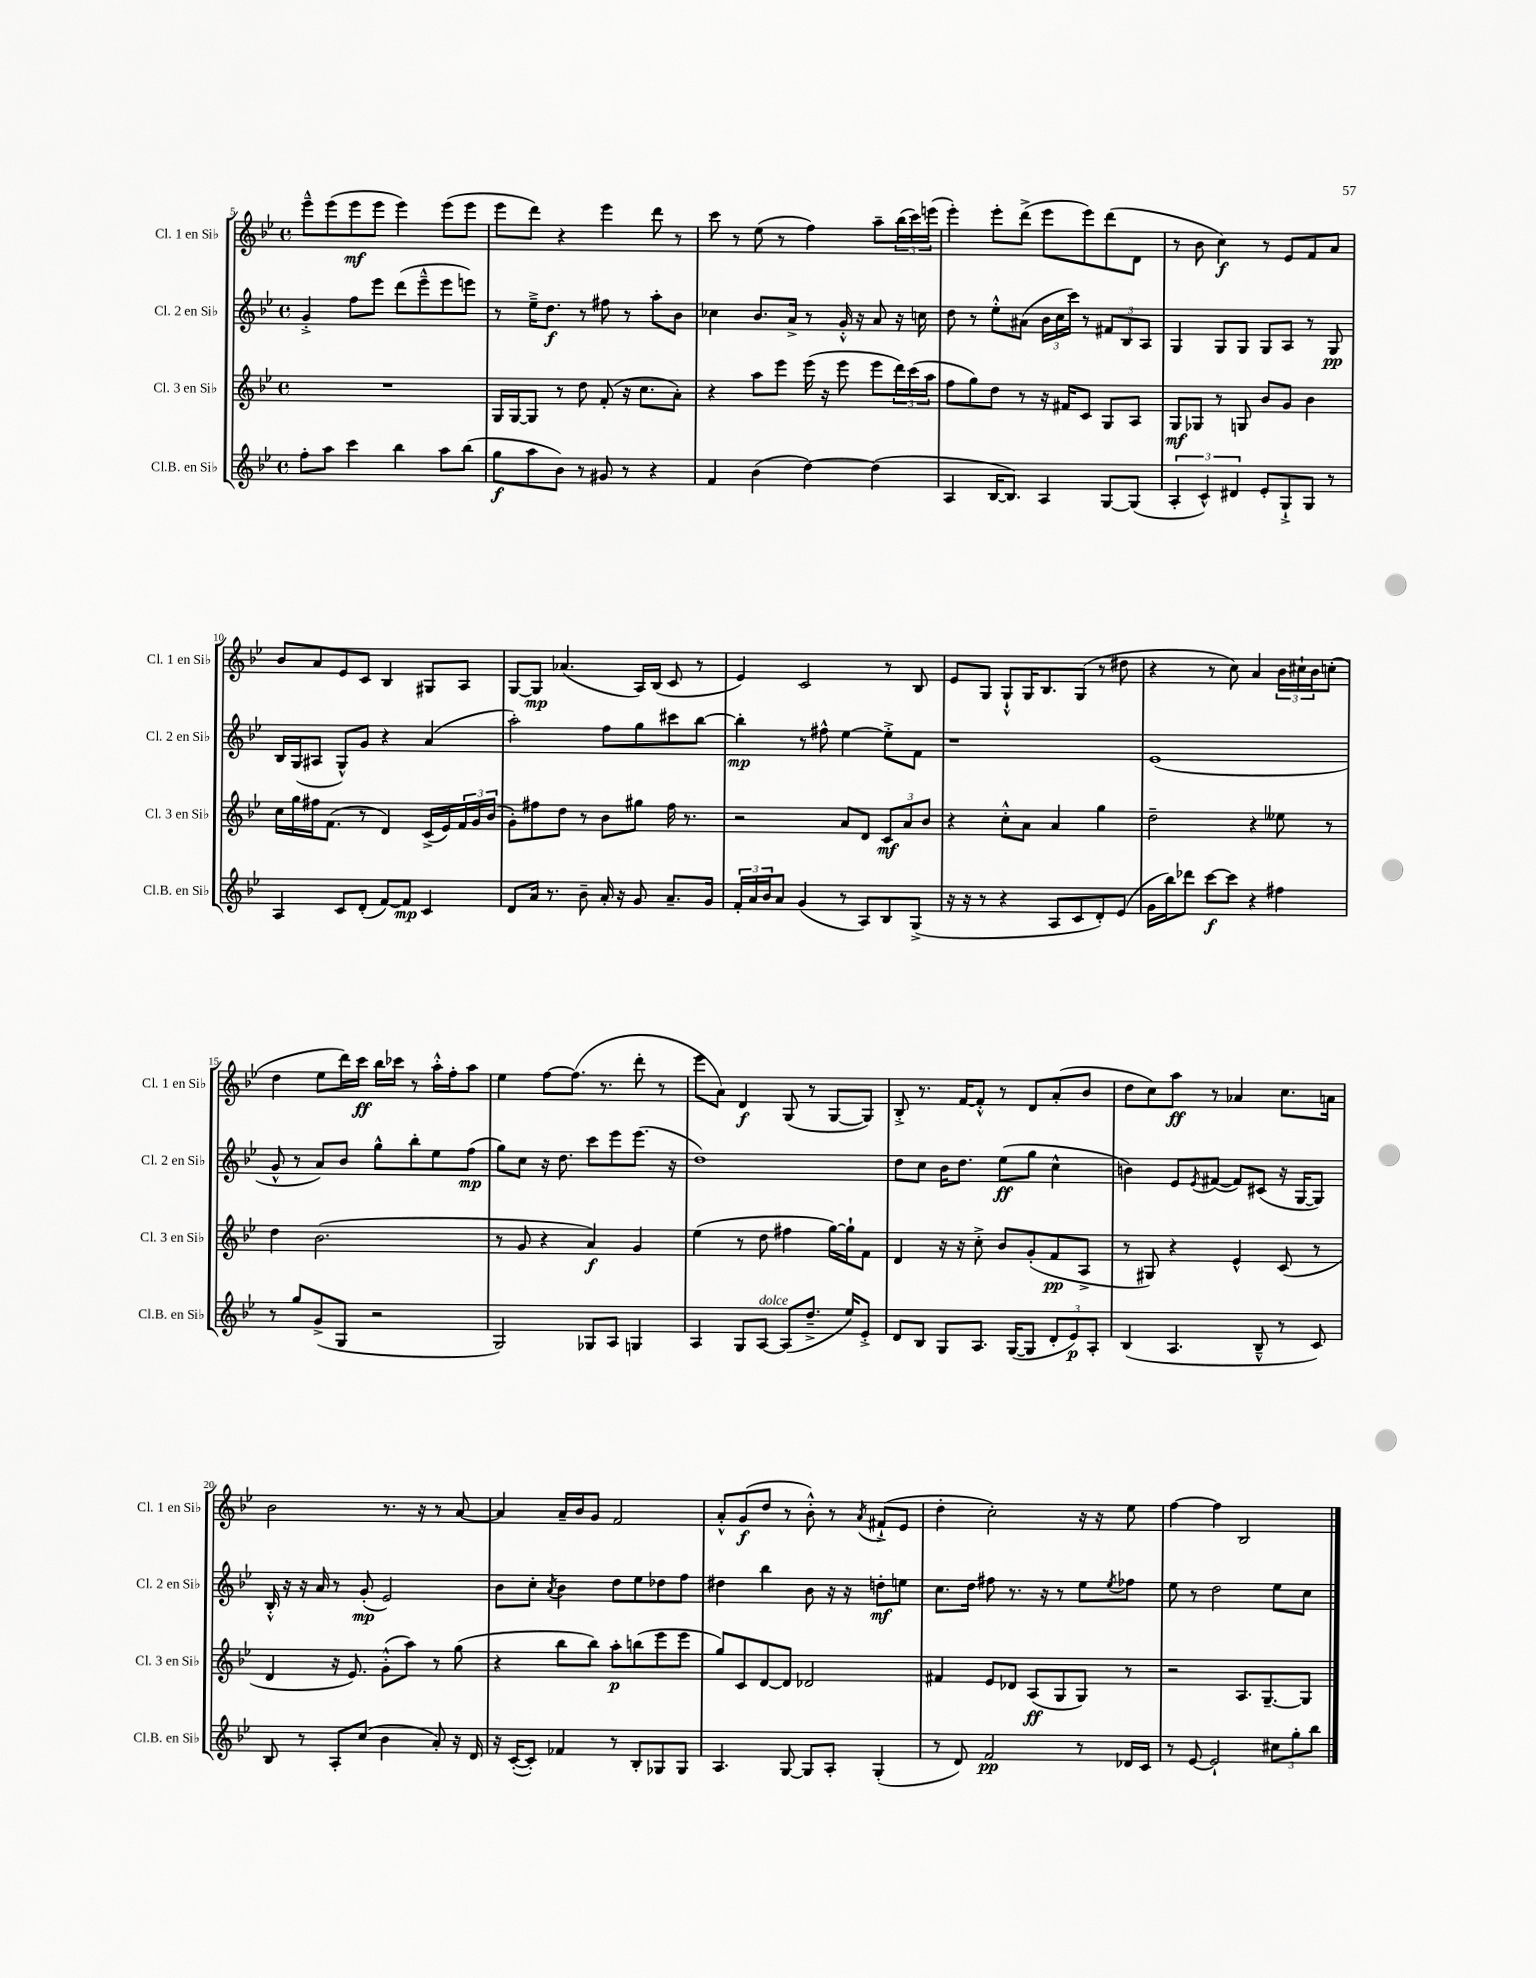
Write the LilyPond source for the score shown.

<<
\new StaffGroup <<
\new Staff = "s0" \with { instrumentName = "Cl. 1 en Sib" shortInstrumentName = "Cl. 1 en Sib" } {
    \clef treble \key bes \major \defaultTimeSignature \time 4/4
    ees'''8---^ ees'''8( ees'''8\mf ees'''8 ees'''4) ees'''8( ees'''8 |
    ees'''8 d'''8) r4 ees'''4 d'''8 r8 |
    c'''8 r8 ees''8( r8 f''4) a''8-- \tuplet 3/2 { bes''16( c'''16) e'''16( } |
    ees'''4-.) ees'''8-. d'''8->( ees'''8 ees'''8) d'''8( d'8 |
    r8 bes'8 c''4\f) r8 ees'8 f'8 a'8 |
    bes'8 a'8 ees'8 c'8 bes4 gis8 a8 |
    g8~ g8\mp aes'4.( a16) bes16( c'8 r8 |
    ees'4) c'2 r8 bes8 |
    ees'8 g8 g8-!-^ g16 bes8. g8( r8 dis''8 |
    r4 r8 c''8) a'4 \tuplet 3/2 { bes'16 cis''16-! bes'16 } c''8-.( |
    d''4 ees''8 d'''16) c'''16\ff bes''16 ces'''16 r8 a''16-.-^ f''16-. a''8 |
    ees''4 f''8~ f''8.( r8. d'''8-. r8 |
    ees'''8 a'8) d'4\f g8( r8 g8~ g8) |
    bes8-.-> r8. f'16~ f'8-.-^ r8 d'8 a'8-.( bes'8 |
    d''8 c''8) a''8\ff r8 aes'4 c''8. a'16 |
    bes'2 r8. r16 r8 a'8~ |
    a'4 a'16-- bes'16 g'8 f'2 |
    a'8-.-^ g'8\f( d''8 r8 bes'8-.-^) r8 \acciaccatura { a'8 } fis'8-!->( ees'8 |
    d''4-. c''2-.) r16 r16 ees''8 |
    f''4~ f''4 bes2 \bar "|." |
}
\new Staff = "s1" \with { instrumentName = "Cl. 2 en Sib" shortInstrumentName = "Cl. 2 en Sib" } {
    \clef treble \key bes \major \defaultTimeSignature \time 4/4
    g'4-.-> f''8 ees'''8 d'''8( ees'''8---^ ees'''8 e'''8) |
    r8 ees''16---> d''8.\f r8 fis''8 r8 a''8-. bes'8 |
    ces''4 bes'8. a'16-> r8 g'16-.-^ r16 a'8 r16 c''16 |
    d''8 r8 ees''8-.-^ ais'8( \tuplet 3/2 { bes'16 c''16 c'''16) } r8 \tuplet 3/2 { fis'8 bes8 a8 } |
    g4 g8 g8 g8 a8 r8 g8\pp |
    bes16 g16( ais8 g8-^) g'8 r4 a'4( |
    a''2-.) f''8 g''8 cis'''8 bes''8~ |
    bes''4-.\mp r8 fis''8-^ ees''4~ ees''8-.-> f'8 |
    r1 |
    ees'1( |
    g'8-^ r8 a'8) bes'8 g''8-^ bes''8-. ees''8 f''8\mp( |
    g''8) c''8 r16 d''8. c'''8 ees'''8 ees'''8.( r16 |
    d''1) |
    d''8 c''8 bes'16 d''8. ees''8\ff( g''8 c''4-^ |
    b'4) ees'8 \acciaccatura { ees'8 } fis'8~( fis'8) cis'8( r16 g16~ g8) |
    bes16-.-^ r16 r16 a'16 r8 g'8-.\mp( ees'2) |
    bes'8 c''8-. \acciaccatura { a'8 } bes'4 d''8 ees''8 des''8 f''8 |
    dis''4 bes''4 bes'8 r16 r16 d''8-.\mf e''8 |
    c''8. d''16 fis''8 r8. r16 r8 ees''8 \acciaccatura { ees''8 } fes''8 |
    ees''8 r8 d''2 ees''8 c''8 \bar "|." |
}
\new Staff = "s2" \with { instrumentName = "Cl. 3 en Sib" shortInstrumentName = "Cl. 3 en Sib" } {
    \clef treble \key bes \major \defaultTimeSignature \time 4/4
    R1 |
    g16 g16~ g8 r8 d''8 f'8-.( r16 c''8. a'8-.) |
    r4 a''8 ees'''8 ees'''16( r16 ees'''8 ees'''8 \tuplet 3/2 { d'''16) c'''16( a''16 } |
    f''8 g''8) d''8 r8 r16 fis'16 c'8 g8 a8 |
    g8\mf ges8 r8 g8 bes'8 g'8 bes'4 |
    c''16 g''16 fis''16 f'8.( r8 d'4) c'16->( ees'16) \tuplet 3/2 { f'16 g'16 bes'16( } |
    g'8-.) fis''8 d''8 r8 bes'8 gis''8 fis''16 r8. |
    r2 a'8 d'8 \tuplet 3/2 { c'8\mf a'8 bes'8 } |
    r4 c''8-.-^ a'8 a'4 g''4 |
    d''2-- r4 eeses''8 r8 |
    d''4 bes'2.( |
    r8 g'8 r4 a'4\f) g'4 |
    ees''4( r8 d''8 fis''4 g''16~) g''16-! f'8 |
    d'4 r16 r16 c''8-.-> bes'8 g'8-.( f'8\pp a8-> |
    r8 gis8) r4 ees'4-^ c'8( r8 |
    d'4 r16 ees'8.) g'8-.-^( a''8) r8 g''8( |
    r4 bes''8 bes''8) a''8-.\p b''8( ees'''8 ees'''8 |
    g''8) c'8 d'8~ d'8 des'2 |
    fis'4 ees'8 des'8 a8\ff( g8 g8) r8 |
    r2 a8. g8.~-- g8 \bar "|." |
}
\new Staff = "s3" \with { instrumentName = "Cl.B. en Sib" shortInstrumentName = "Cl.B. en Sib" } {
    \clef treble \key bes \major \defaultTimeSignature \time 4/4
    f''8-. a''8 c'''4 bes''4 a''8 bes''8( |
    g''8\f a''8 bes'8) r8 gis'8 r8 r4 |
    f'4 bes'4( d''4~) d''4( |
    a4 bes16~ bes8.) a4 g8~ g8( |
    \tuplet 3/2 { a4-. c'4-^) dis'4 } ees'8-. g8-!-> g8 r8 |
    a4 c'8 d'8-.( f'8~) f'8\mp c'4 |
    d'8 a'16 r8. bes'8-- a'16-. r16 g'8 a'8.-- g'16 |
    \tuplet 3/2 { f'16-. a'16 bes'16 } a'8 g'4( r8 a8) bes8 g8->( |
    r16 r16 r8 r4 a8 c'8 d'8-.) ees'8( |
    g'16 bes''16) des'''8 c'''8~\f c'''8 r4 fis''4 |
    r8 g''8 g'8->( g8 r2 |
    g2) ges8 a8 g4 |
    a4 g8 a8~^\markup { \italic "dolce" } a8( d''8.---> ees''16) ees'8-.-> |
    d'8 bes8 g8 a8. g16~( g8 \tuplet 3/2 { d'8-. ees'8\p) a8-. } |
    bes4( a4. bes8---^ r8 c'8) |
    bes8 r8 a8-. c''8( bes'4 a'8-.) r16 d'16 |
    r16 c'16~-.( c'8-.) fes'4 r8 bes8-. ges8 ges8 |
    a4. g8~ g8 a8-. g4-.( |
    r8 d'8) f'2\pp r8 des'16 c'16 |
    r8 ees'8~ ees'2-! \tuplet 3/2 { cis''8 g''8-. bes''8 } \bar "|." |
}
>>
>>
\layout { \context { \Score currentBarNumber = #5 } }
